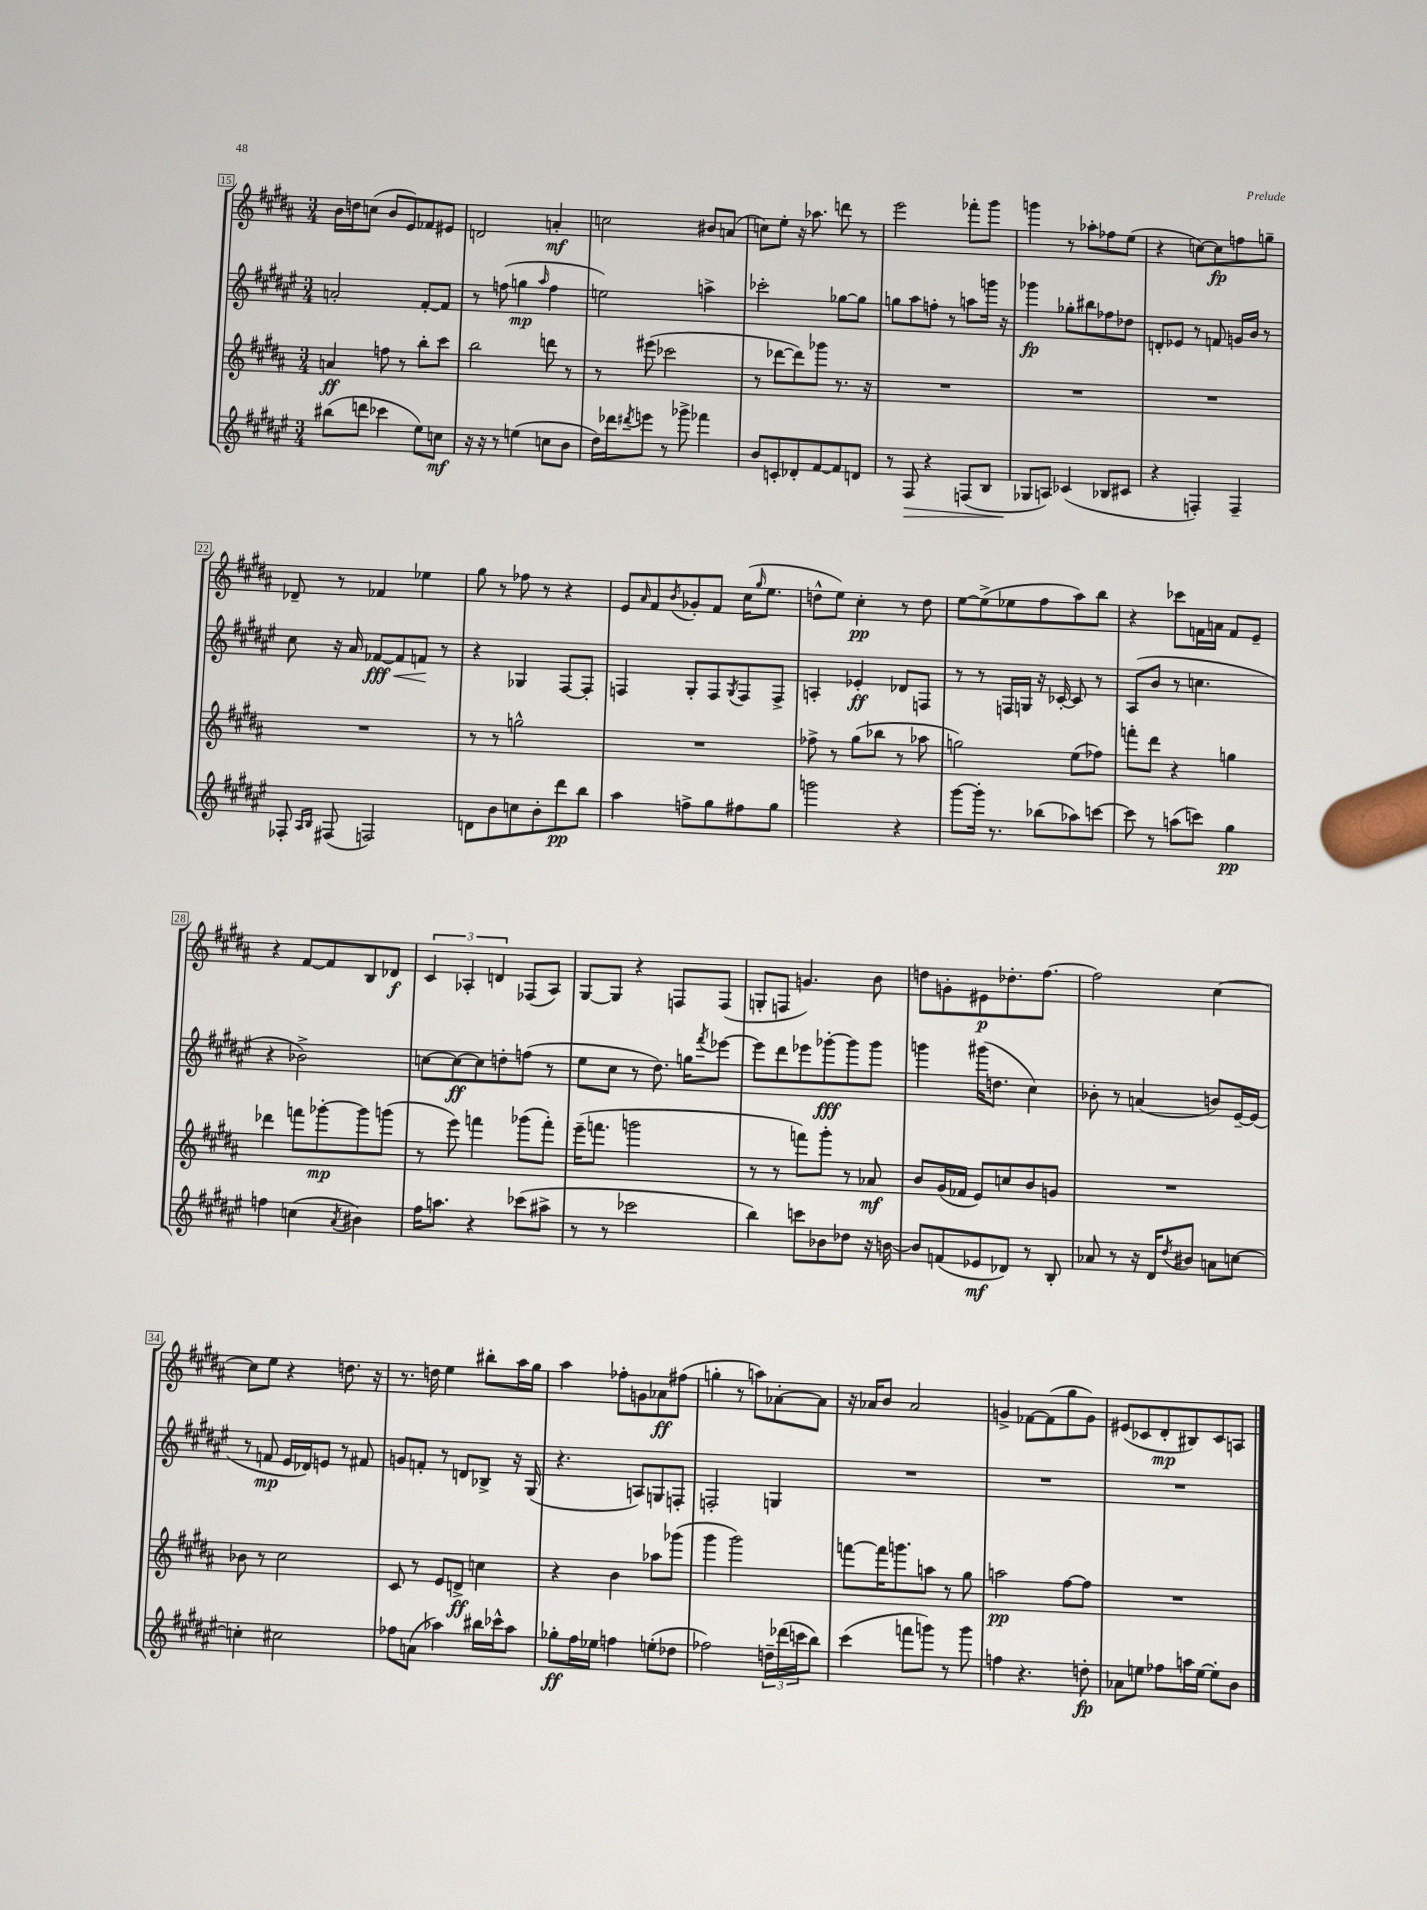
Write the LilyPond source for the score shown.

<<
\new StaffGroup <<
\new Staff = "s0" {
    \clef treble \key b \major \numericTimeSignature \time 3/4
    b'16 d''16 c''8( b'8 e'8) fes'8 eis'8 |
    d'2 a'4-.\mf |
    c''2 bis'8 a'8( |
    c''8) e''8-. r16 aes''8. d'''8 r8 |
    e'''2 fes'''8-. gis'''8 |
    g'''4 r8 aes''8-. fes''8 e''8( |
    r4 c''8~) c''8\fp f''8 g''8-- |
    des'8-- r8 fes'4 ees''4 |
    gis''8 r8 fes''8 r8 r4 |
    e'8 \grace { ais'16 } fis'8 \acciaccatura { b'8 } ges'8-. fis'8 cis''16( \grace { gis''16 } e''8. |
    d''8-^ e''8) cis''4-.\pp r8 d''8 |
    e''8~ e''8->( ees''8 fis''8 ais''8) b''8 |
    r4 ces'''8 f'16 a'16 f'8 e'8-- |
    r4 fis'8~ fis'8 b8 des'8\f |
    \tuplet 3/2 { cis'4 aes4-. d'4 } fes8( aes8) |
    gis8~ gis8 r4 f8 f8( |
    g8-. f8 g'4.) b'8 |
    d''8 g'8-. eis'8\p des''8.-. fis''8.~ |
    fis''2 cis''4~ |
    cis''8 e''8 r4 d''8. r16 |
    r8. d''16 e''4 bis''8-. ais''16 gis''16 |
    ais''4 fes''8-. g'8 aes'8\ff fis''8( |
    g''4-. r8 a''8) aes'8~-. aes'8 |
    r16 aes'16 b'8 aes'2 |
    g'4-> fes'8~ fes'8( gis''8 g'8) |
    eis'8( ces'8 dis'8-.\mp bis8) ces'8 a8 \bar "|." |
}
\new Staff = "s1" {
    \clef treble \key fis \major \numericTimeSignature \time 3/4
    a'2-. fis'8~-. fis'8 |
    r8 f''8( g''4\mp \grace { ais''16 } f''4 |
    e''2) a''4-> |
    ces'''2-. ges''8~ ges''8 |
    g''8 ais''8 f''8-. r8 a''8 g'''16 r16 |
    ges'''4\fp ges''8-. bis''8 fes''8 des''8 |
    d'8-. ees'8 r8 f'8 g'16 b'16 r8 |
    cis''8 r16 ais'16 fes'8~\fff\< fes'8 f'8\! r8 |
    r4 ges4 fis8~ fis8-. |
    f4 gis8-. f8 \acciaccatura { gis8 } f8 f8-> |
    a4-. ees'4-.\ff des'8 f8 |
    r8 r8 f16 g16 r16 ces'16~-. ces'8 r8 |
    ais8( b'8 r8 c''4. |
    r4 bes'2->) |
    c''8~ c''8~\ff c''8 d''8-. f''8( r8 |
    eis''8 cis''8 r8 dis''8.) g''16 \acciaccatura { fis'''8 } ees'''8~ |
    ees'''8 dis'''8 ees'''8 ges'''8~-.\fff ges'''8 ges'''8 |
    g'''4 gis'''16( d''8. cis''4) |
    bes'8-. r8 a'4( b'8) eis'16~-- eis'16( |
    r8 f'8\mp eis'16 des'16) e'8 r8 fis'8 |
    g'8 f'8-. r8 d'8 bes8-> r16 gis16( |
    r4. a8) g8 f8-. |
    f2-. g4 |
    R2. |
    R2. |
    R2. \bar "|." |
}
\new Staff = "s2" {
    \clef treble \key b \major \numericTimeSignature \time 3/4
    a'4\ff f''8 r8 b''8-. cis'''8 |
    b''2 d'''8 r8 |
    r8 eis'''8( ces'''2 |
    r8 des'''8~ des'''8) ges'''8 r8. r16 |
    R2. |
    R2. |
    R2. |
    R2. |
    r8 r8 g''2-^ |
    R2. |
    fes''8-> r8 gis''8( bes''8 r8 aes''8 |
    g''2) e''8( fes''8) |
    f'''8-. dis'''8 r4 g''4 |
    des'''4 f'''8 ges'''8~-.\mp ges'''8 g'''8( |
    r8 e'''8) f'''4 ges'''8( f'''8-.) |
    e'''16--( f'''8. g'''2 |
    r8 r8 f'''8) gis'''8-. r8 aes'8\mf |
    b'8 gis'16( fes'16 e'8) c''8 b'8 g'8 |
    R2. |
    bes'8 r8 cis''2 |
    cis'8 r8 e'8 d'8->\ff c''4 |
    r4 b'4 aes''8 ges'''8( |
    gis'''4 gis'''2) |
    f'''8~ f'''16 g'''8. a''8 r8 gis''8 |
    a''2\pp fis''8~ fis''8 |
    R2. \bar "|." |
}
\new Staff = "s3" {
    \clef treble \key fis \major \numericTimeSignature \time 3/4
    bis''8( d'''8 ces'''4 eis''8) c''8\mf |
    r16 r16 r8 e''4( c''8 b'8 |
    dis''16) des'''16 \acciaccatura { dis'''8 } e'''8 r8 ges'''8-> fes'''4 |
    b'8 c'8-. des'8-. fis'8~ fis'8 d'8 |
    r8 fis8\> r4 f8( b8 |
    ges8\! a8) ces'4( bes8 cis'8 |
    r4 f4-.) f4-- |
    fes8-. \grace { ais16 b16 } fis8( f2) |
    d'8 b'8 c''8 b'8-. dis'''8\pp b''8 |
    ais''4 f''8-> gis''8 fis''8 gis''8 |
    g'''2 r4 |
    gis'''8~ gis'''16-. r8. bes''8( aes''8) c'''8~ |
    c'''8 r8 a''8( c'''8) gis''4\pp |
    f''4 c''4( \acciaccatura { ais'8 } bis'4) |
    fis''16 a''8. r4 ces'''8( ais''8-> |
    r8 r8 ces'''2 |
    b''4) c'''8 bes'8 des''8 r16 b'16~ |
    b'8 f'8( ees'8\mf des'8) r8 b8-. |
    aes'8 r8 r16 dis'16 \acciaccatura { dis''8 } bis'8 a'8 c''8~ |
    c''4-. cis''2 |
    fes''8 a'8( aes''4) bis''16 ces'''16-^ aes''8 |
    ges''8-.\ff fis''16 ees''16 f''4 e''8-.( des''8 |
    fes''2) \tuplet 3/2 { d''16-- des'''16( c'''16 } b''8) |
    cis'''4( f'''8 g'''8) r8 g'''8 |
    f''4 r4. d''8-.\fp |
    aes'8 e''8 fes''8 a''16 e''16~ e''8-. b'8 \bar "|." |
}
>>
>>
\layout { \context { \Score currentBarNumber = #15 \override BarNumber.stencil = #(make-stencil-boxer 0.1 0.3 ly:text-interface::print) } }
